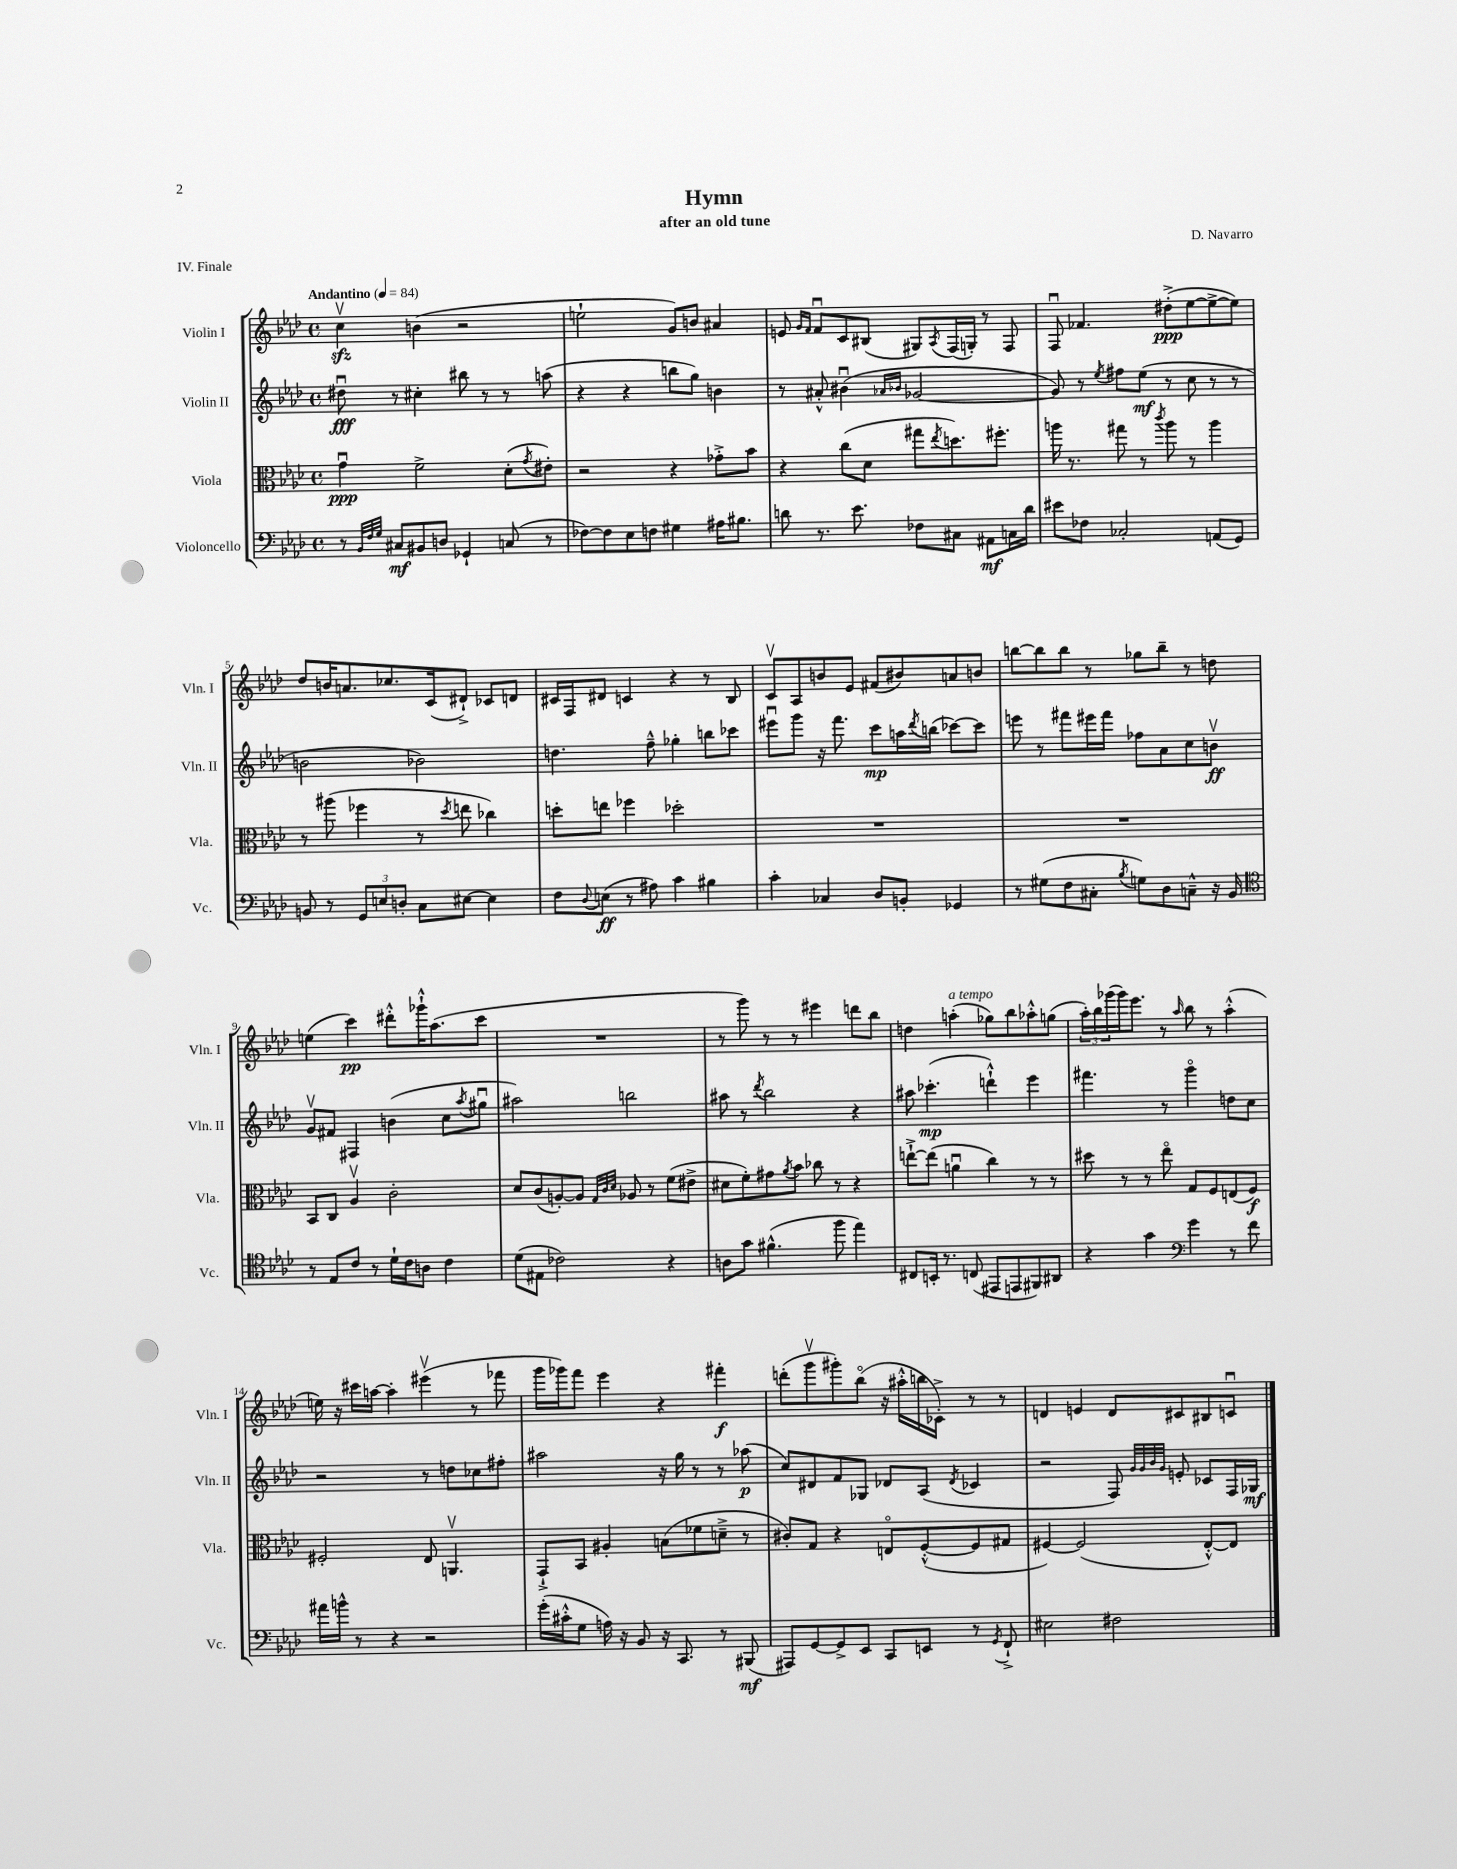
\header { title = "Hymn" composer = "D. Navarro" subtitle = "after an old tune" piece = "IV. Finale" }
<<
\new StaffGroup <<
\new Staff = "s0" \with { instrumentName = "Violin I" shortInstrumentName = "Vln. I" } {
    \clef treble \key aes \major \defaultTimeSignature \time 4/4 \tempo "Andantino" 4 = 84
    c''4\upbow\sfz b'4( r2 |
    e''2-! g'8) b'8 ais'4 |
    e'8 \grace { g'16 f'16 } f'8\downbow c'8 bis8( gis8) \acciaccatura { aes8 } f16( g16-.) r8 f8 |
    f8\downbow fes'4. dis''8-.->\ppp( ees''8~ ees''8~-> ees''8) |
    des''8 b'16 a'8. ces''8. c'16( dis'8-!->) ces'8 d'8 |
    cis'16 f16 dis'8 c'4 r4 r8 bes8 |
    c'8\upbow aes8 b'8 ees'8 fis'8( bis'8) a'8 b'8 |
    b''8~ b''8 b''8 r8 ges''8 b''8-- r8 d''8 |
    e''4( c'''4\pp) dis'''8-.-^ ges'''16-!-^ aes''8.( c'''8 |
    R1 |
    r8 g'''8) r8 r8 eis'''4 d'''8 bes''8 |
    d''4 a''4-.^\markup { \italic "a tempo" }( ges''8) bes''8 aes''8-.-^ g''8( |
    \tuplet 3/2 { aes''16-.) bes''16 ges'''16( } ges'''16) ees'''8. r8 \grace { aes''16 } bes''8 r8 aes''4-.-^( |
    e''16) r16 cis'''16 a''16~ a''4-. eis'''4\upbow( r8 fes'''8 |
    g'''16 ges'''16) f'''8 ees'''4 r4 fis'''4-.\f |
    d'''8-.( g'''8\upbow gis'''8-.) bes''8\flageolet( r16 ais''16-.-^ b''16 ces'16-.->) r8 r8 |
    d'4 e'4 d'8 cis'8 bis8 c'8\downbow \bar "|." |
}
\new Staff = "s1" \with { instrumentName = "Violin II" shortInstrumentName = "Vln. II" } {
    \clef treble \key aes \major \defaultTimeSignature \time 4/4
    dis''8\downbow\fff r8 cis''4-. bis''8 r8 r8 a''8( |
    r4 r4 b''8 g''8) b'4 |
    r8 ais'8-.-^ bis'4\downbow( \grace { aes'16 bes'16 } ges'2~ |
    ges'8) r8 \acciaccatura { ees''8 } fis''8 ees''8\mf( r8 c''8 r8 r8 |
    b'2 bes'2) |
    d''4. f''8---^ ges''4-. b''8 ces'''8 |
    eis'''8\downbow g'''8 r16 f'''8. c'''8\mp a''16 \acciaccatura { des'''8 } b''16( ces'''8~) ces'''8 |
    e'''8 r8 fis'''8 eis'''16 fis'''16 fes''8 aes'8 c''8 b'8\upbow\ff |
    g'8\upbow fis'8 fis4 b'4( c''8 \acciaccatura { aes''8 } gis''8\downbow |
    ais''2) b''2 |
    ais''8 r8 \acciaccatura { des'''8 } bes''2 r4 |
    ais''8 ces'''4.-.\mp( d'''4-!-^) ees'''4 |
    fis'''4. r8 g'''4\flageolet d''8 c''8 |
    r2 r8 d''8 ces''8 fis''8-. |
    ais''2 r16 g''16 r8 r8 aes''8\p( |
    c''8) dis'8 f'8 ges8 des'8 aes8( \acciaccatura { des'8 } ces'4 |
    r2 f8) \grace { g'32 g'32 bes'32 g'32 } e'8-. ces'8 f16 ges16\mf \bar "|." |
}
\new Staff = "s2" \with { instrumentName = "Viola" shortInstrumentName = "Vla." } {
    \clef alto \key aes \major \defaultTimeSignature \time 4/4
    g'4\downbow\ppp f'2-> des'8-.( \acciaccatura { g'8 } eis'8-.) |
    r2 r4 ges'8-.-> bes'8 |
    r4 c''8( des'8 gis''8 \acciaccatura { ees''8 } d''8.) fis''8.-. |
    a''16 r8. gis''8 r8 \acciaccatura { c'''8 } a''8 r8 a''4 |
    r8 ais''8( fes''4 r8 \acciaccatura { des''8 } e''8 ces''4) |
    d''8-. e''8 fes''4 des''2-. |
    R1 |
    R1 |
    bes,8 c8 aes4\upbow c'2-. |
    des'8 c'8( a8~-.) a8 \grace { g32 c'32 des'32 } aes8 r8 f'8( eis'8-> |
    dis'8 f'8-.) gis'8 \acciaccatura { aes'8 } bes'8 ces''8 r8 r4 |
    e''8~-!-> e''8( a'4\downbow c''4) r8 r8 |
    dis''8 r8 r8 ees''8\flageolet g8 f8 e8( f8\f) |
    fis2-. ees8 a,4.\upbow |
    g,8-!-> bes,8 ais4-. b8( fes'8 d'8---> r8 |
    cis'8-.) g8 r4 e8\flageolet f8~-.-^( f8 gis8 |
    fis4~) fis2( ees8~-.-^) ees8 \bar "|." |
}
\new Staff = "s3" \with { instrumentName = "Violoncello" shortInstrumentName = "Vc." } {
    \clef bass \key aes \major \defaultTimeSignature \time 4/4
    r8 \grace { bes,32 f32 g32 } cis8\mf bis,8 d8 ges,4-! c8( r8 |
    fes8~) fes8 ees8 f8 gis4 ais16 bis8. |
    d'8 r8. ees'8. fes8 cis8 ais,8\mf c16 d'16 |
    eis'8 fes8 ces2-. a,8( g,8) |
    b,8 r8 \tuplet 3/2 { g,8 e8 d8-. } c8 eis8~ eis4 |
    f8 \appoggiatura { des8 } e8\ff( r8 ais8) c'4 bis4 |
    c'4-. ces4 des8 b,8-. ges,4 |
    r8 gis8( f8 cis8-. \acciaccatura { bes8 } g8) des8 c8---^ r16 bes,16 |
    \clef tenor r8 ees8 c'8 r8 des'16-! c'16 a8 c'4 |
    des'8( eis8 ces'2) r4 |
    a8 g'8 fis'4.-^( f''8 ees''4) |
    cis8 b,16-. r8. c8( eis,8 e,8 fis,8) ais,8 |
    r4 g'4 \clef bass g'4 r8 f'8 |
    ais'16 b'16-^ r8 r4 r2 |
    g'16-.( cis'16-.-^ g8 a16) r16 bes,8 r16 c,8. r8 bis,,8\mf( |
    ais,,8) g,8~ g,8-> ees,8 c,8 e,8 r8 \acciaccatura { g,8 } f,8-!-> |
    eis2 fis2 \bar "|." |
}
>>
>>
